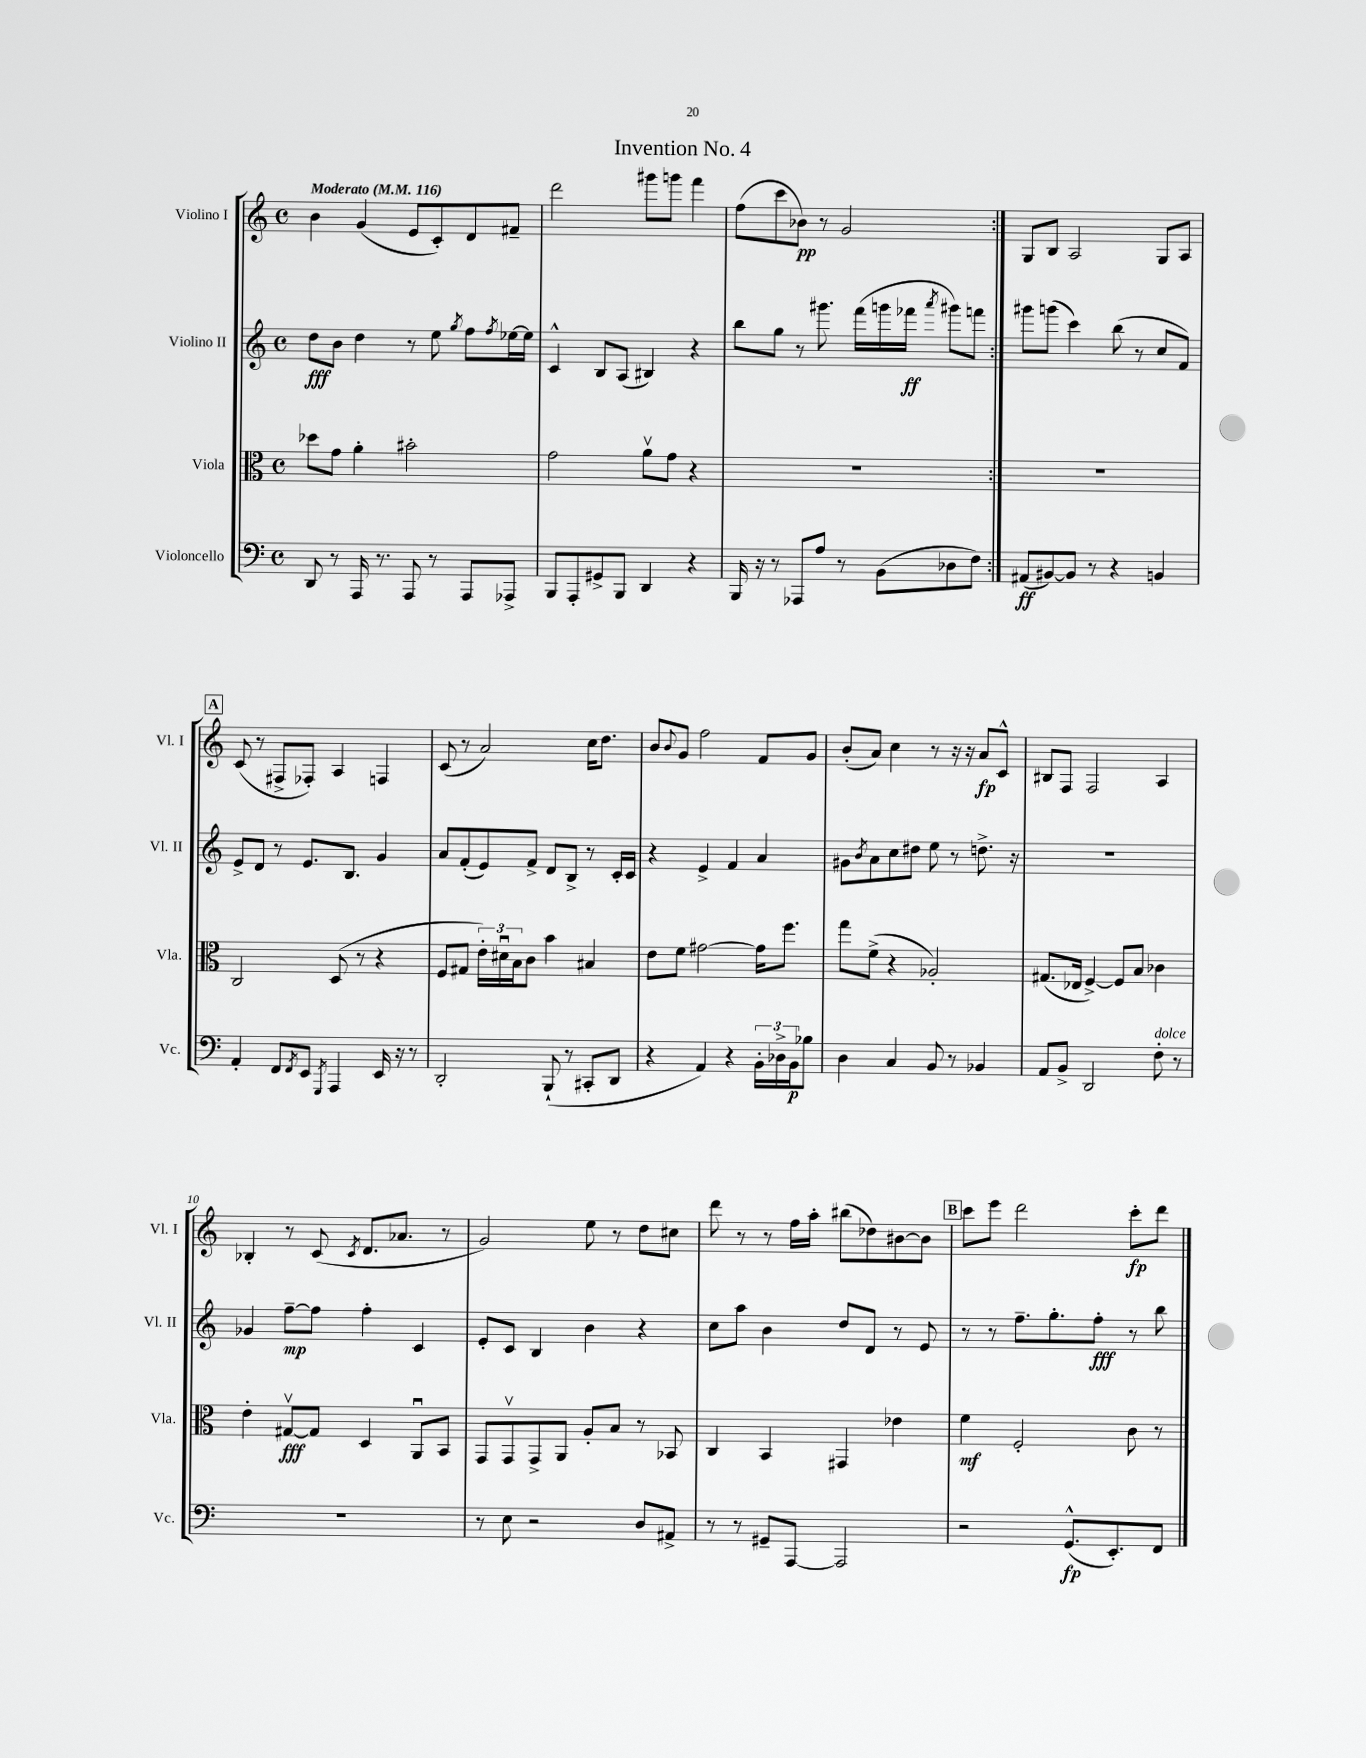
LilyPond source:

\header { title = "Invention No. 4" }
<<
\new StaffGroup <<
\new Staff = "s0" \with { instrumentName = "Violino I" shortInstrumentName = "Vl. I" } {
    \clef treble \key c \major \defaultTimeSignature \time 4/4 \tempo "Moderato" 4 = 116
    \repeat volta 2 { b'4 g'4( e'8 c'8-.) d'8 fis'8-- |
    d'''2 gis'''8 g'''8 f'''4 |
    f''8( c'''8 bes'8\pp) r8 g'2 | }
    g8 b8 a2 g8 a8 |
    \mark \markup { \box "A" } c'8( r8 fis8-> fes8-.) a4 f4 |
    c'8( r8 a'2) c''16 d''8. |
    b'8 \appoggiatura { b'8 } g'8 f''2 f'8 g'8 |
    b'8-.( a'8) c''4 r8 r16 r16 a'8\fp c'8-^ |
    bis8 f8 f2 a4 |
    bes4-. r8 c'8( \acciaccatura { c'8 } d'8. aes'8. r8 |
    g'2) e''8 r8 d''8 cis''8 |
    d'''8 r8 r8 f''16 a''16-. bis''8( des''8) bis'8~ bis'8 |
    \mark \markup { \box "B" } c'''8 e'''8 d'''2 c'''8-.\fp d'''8 \bar "|." |
}
\new Staff = "s1" \with { instrumentName = "Violino II" shortInstrumentName = "Vl. II" } {
    \clef treble \key c \major \defaultTimeSignature \time 4/4
    \repeat volta 2 { d''8\fff b'8 d''4 r8 e''8 \acciaccatura { g''8 } f''8 \acciaccatura { f''8 } ees''16~ ees''16 |
    c'4-^ b8 a8( bis4) r4 |
    b''8 g''8 r8 gis'''8. f'''16( g'''16 fes'''16\ff \acciaccatura { a'''8 } gis'''8) f'''8 | }
    gis'''8 g'''8( c'''4) b''8( r8 c''8 f'8) |
    \mark \markup { \box "A" } e'8-> d'8 r8 e'8. b8. g'4 |
    a'8 f'8-.( e'8) f'8-> d'8 b8-> r8 c'16-. c'16 |
    r4 e'4-> f'4 a'4 |
    gis'8 \acciaccatura { b'8 } a'8 c''8 dis''8 e''8 r8 d''8.-> r16 |
    R1 |
    ges'4 f''8~--\mp f''8 f''4-. c'4 |
    e'8-. c'8 b4 b'4 r4 |
    c''8 a''8 b'4 d''8 d'8 r8 e'8 |
    \mark \markup { \box "B" } r8 r8 f''8.-- g''8.-. f''8-.\fff r8 b''8 \bar "|." |
}
\new Staff = "s2" \with { instrumentName = "Viola" shortInstrumentName = "Vla." } {
    \clef alto \key c \major \defaultTimeSignature \time 4/4
    \repeat volta 2 { des''8 g'8 a'4-. bis'2-. |
    g'2 a'8\upbow g'8 r4 |
    R1 | }
    R1 |
    \mark \markup { \box "A" } c2 d8( r8 r4 |
    f8 gis8 \tuplet 3/2 { e'16-.) dis'16\downbow b16 } c'8 b'4 bis4 |
    e'8 f'8 gis'2~ gis'16 f''8. |
    g''8 f'8->( r4 aes2-.) |
    gis8.( ees16 f4~->) f8 b8 ces'4 |
    e'4-. gis8~\upbow\fff gis8 d4 a,8\downbow b,8 |
    g,8 g,8\upbow g,8-> a,8 a8-. b8 r8 bes,8 |
    c4 b,4 gis,4 ees'4 |
    \mark \markup { \box "B" } f'4\mf f2-. c'8 r8 \bar "|." |
}
\new Staff = "s3" \with { instrumentName = "Violoncello" shortInstrumentName = "Vc." } {
    \clef bass \key c \major \defaultTimeSignature \time 4/4
    \repeat volta 2 { d,8 r8 a,,16 r8. a,,8 r8 a,,8 aes,,8-> |
    b,,8 a,,8-. gis,8-> b,,8 d,4 r4 |
    b,,16 r16 r8 aes,,8 a8 r8 b,8( des8 f8) | }
    ais,8\ff( bis,8~) bis,8 r8 r4 b,4 |
    \mark \markup { \box "A" } a,4-. f,8 \acciaccatura { f,8 } e,8 \acciaccatura { g,,8 } a,,4 e,16 r16 r8 |
    d,2-. b,,8-!( r8 cis,8-. d,8 |
    r4 a,4) r4 \tuplet 3/2 { b,16-. des16-> b,16\p } bes8 |
    d4 c4 b,8 r8 bes,4 |
    a,8 b,8-> d,2 f8-.^\markup { \italic "dolce" } r8 |
    R1 |
    r8 e8 r2 d8 ais,8-> |
    r8 r8 gis,8-- a,,8~ a,,2 |
    \mark \markup { \box "B" } r2 g,8.-^\fp( e,8.-.) f,8 \bar "|." |
}
>>
>>
